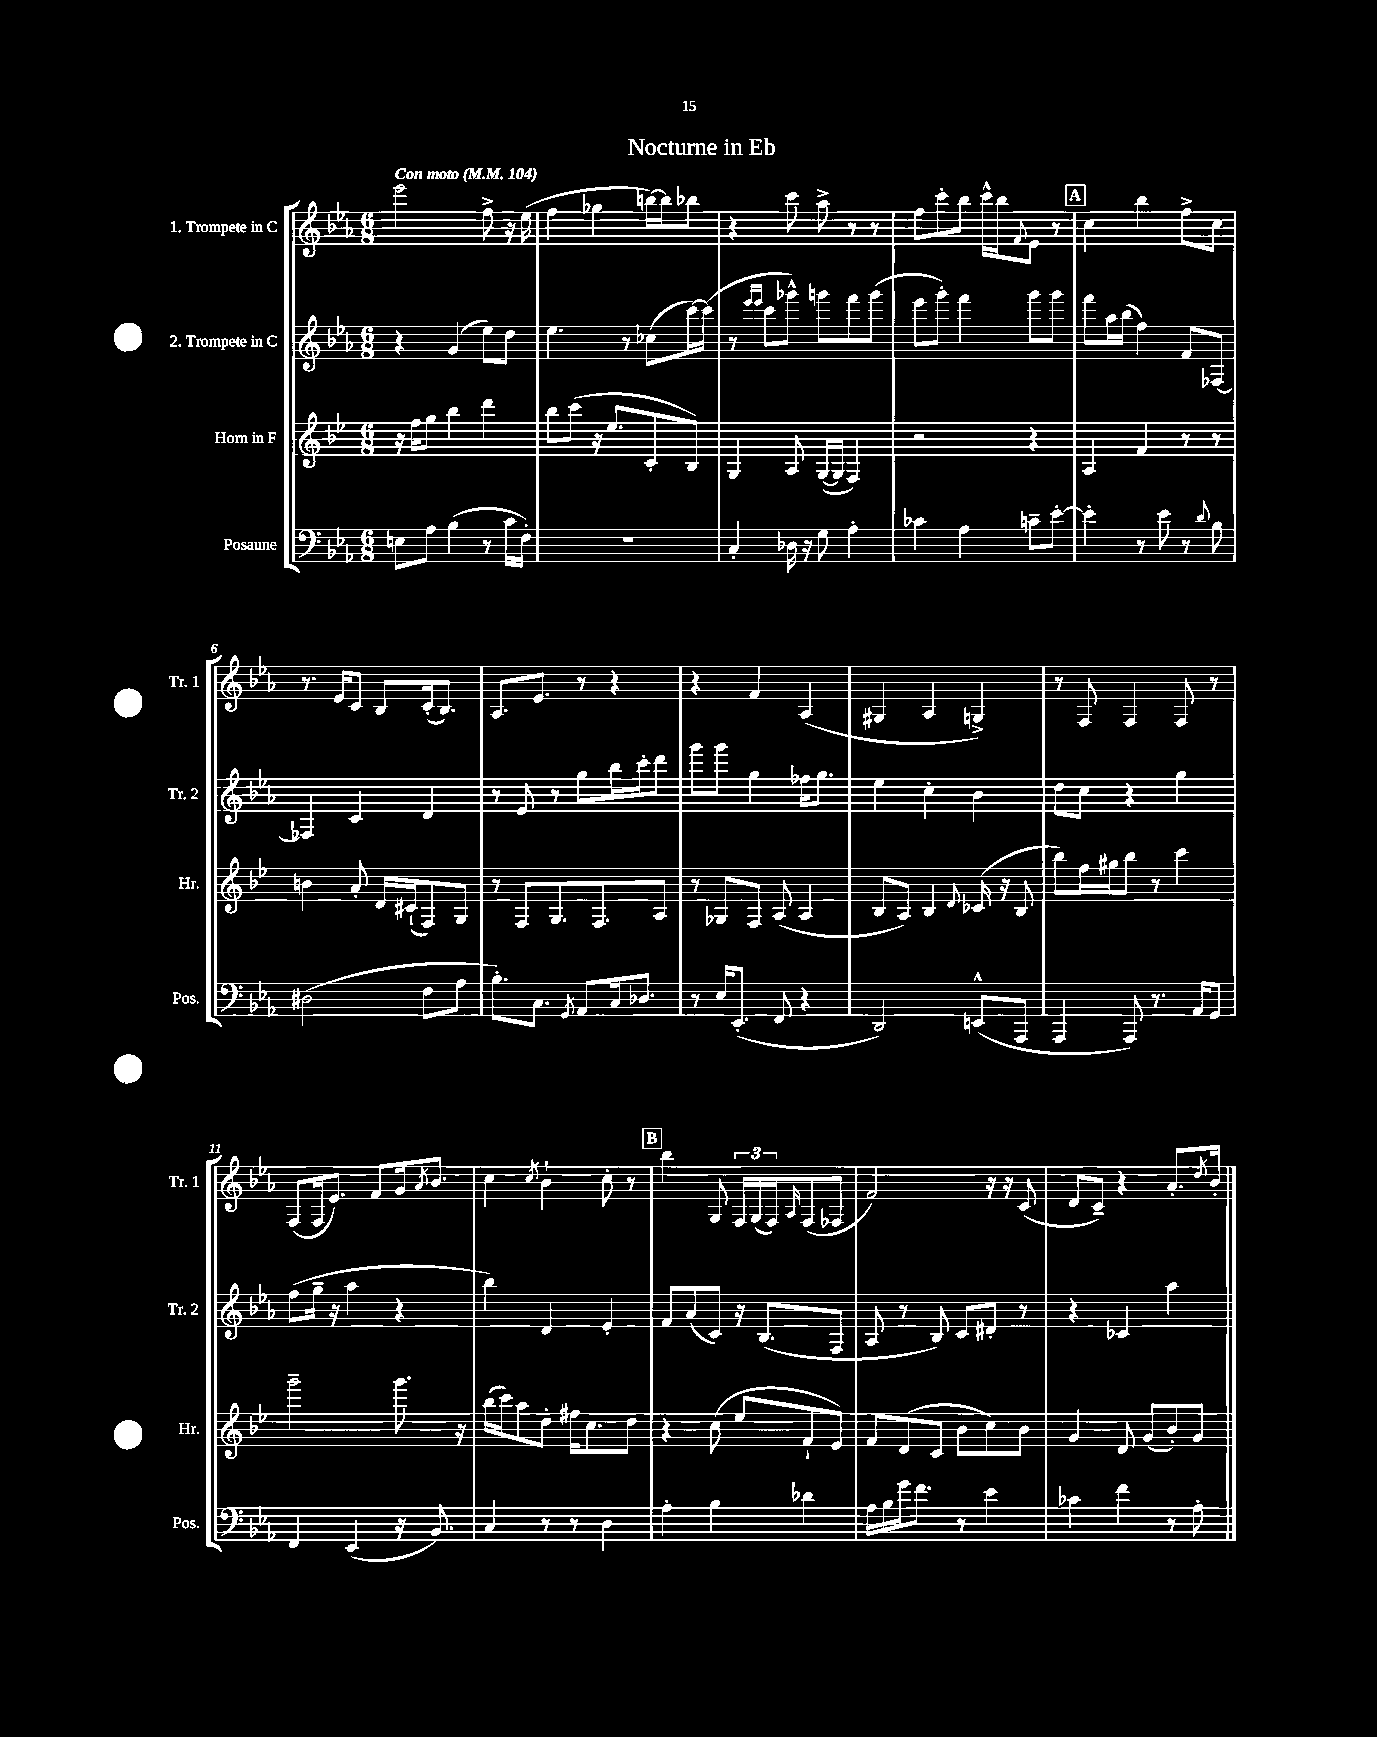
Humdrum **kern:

**kern	**kern	**kern	**kern
*part4	*part3	*part2	*part1
*staff4	*staff3	*staff2	*staff1
*I"Posaune	*I"Horn in F	*I"2. Trompete in C	*I"1. Trompete in C
*I'Pos.	*I'Hr.	*I'Tr. 2	*I'Tr. 1
*clefF4	*clefG2	*clefG2	*clefG2
*k[b-e-a-]	*k[b-e-]	*k[b-e-a-]	*k[b-e-a-]
*M6/8	*M6/8	*M6/8	*M6/8
*MM104	*MM104	*MM104	*MM104
=1	=1	=1	=1
!	!	!	!LO:TX:a:B:t=Con moto
8En\L	16r	4r	2eee-\
.	16ff\KL	.	.
8A-\J	8gg\J	.	.
(4B-\	4bb-\	(4g/	.
8r	4ddd\	8ee-\L)	8ff^\
16c\LL	.	8dd\J	16r
16F'\JJ)	.	.	(16ee-\
=2	=2	=2	=2
2.r	8bb-\L	4.ee-\	4ff\
.	(8ccc\J	.	.
.	16r	.	4gg-X\
.	8.ee-/L	.	.
.	.	8r	.
.	8c'/	(8cc-X\L	[16bbn\LL)
.	.	.	16bb\J]
.	8B-/J)	[16ccc\L)	8bb-X\J
.	.	(16ccc\JJ]	.
=3	=3	=3	=3
4C'/	4G/	8r	4r
.	.	16qqeee-/LL	.
.	.	16qqeee-/JJ	.
.	.	8ccc\L	.
16D-X\	8A/	8ggg-X^^\J)	8ccc\
16r	.	.	.
8G\	([16G/LL	8gggn\L	8aa-^\
.	16G/JJ]	.	.
4A-'\	4F/)	8fff\	8r
.	.	(8ggg\J	8r
=4	=4	=4	=4
4c-X\	2r	8eee-\L	8ff\L
.	.	8ggg'\J)	8ccc'\
4A-\	.	4fff\	8bb-\J
.	.	.	16ccc^^\LL
.	.	.	16bb-\J
.	.	.	8qqf/
8cn~\L	4r	8ggg\L	8e-\J
[8e-'\J	.	8ggg\J	8r
!!LO:REH:place=s1:t=A
=5	=5	=5	=5
4e-'\]	4A/	8fff\L	4cc\
.	.	16aa-\L	.
.	.	(16bb-\JJ	.
8r	4f/	4ff\)	4bb-\
8e-\	.	.	.
8r	8r	8f/L	8ff^\L
8qqd/	.	.	.
8B-\	8r	[8F-X/J	8cc\J
!!LO:LB:g=z
=6	=6	=6	=6
(2D#X\	4bn\	4F-X/]	8.r
.	.	.	16e-/KL
.	8a'/	4c/	8c/J
.	16d/LL	.	8B-/L
.	(16c#X`/J	.	.
8F\L	8F/)	4d/	(16c'/k
.	.	.	8.B-/J)
8A-\J	8G/J	.	.
=7	=7	=7	=7
8.B-'\L)	8r	8r	8.A-/L
.	8F/L	8e-/	.
8.C\J	.	.	8.e-/J
.	8.G/	8r	.
8qGG/	.	.	.
8AA-/L	.	8gg\L	8r
.	8.F/	.	.
16C/k	.	16bb-\L	4r
8.D-X/J	.	16ccc'\J	.
.	8A/J	8ddd\J	.
=8	=8	=8	=8
8r	8r	8ggg\L	4r
16E-/KL	8G-X/L	8ggg\J	.
(8.EE-'/J	.	.	.
.	8F/J	4gg\	4f/
8FF/	(8A/	.	.
4r	4A/	16ff-X\KL	(4A-/
.	.	8.gg\J	.
=9	=9	=9	=9
2DD/)	8B-/L	4ee-\	4G#X/
.	8A/J)	.	.
.	4B-/	4cc'\	4A-/
.	8qqd/	.	.
(8EEn^^/L	(16c-X/	4b-\	4Gn^/)
.	16r	.	.
8AAA-/J	8B-/	.	.
=10	=10	=10	=10
4AAA-/	8bb-\L)	8dd\L	8r
.	16ff\L	8cc\J	8F/
.	16gg#X\J	.	.
8AAA-/)	8bb-\J	4r	4F/
8.r	8r	.	.
.	4ccc\	4gg\	8F/
16AA-/KL	.	.	.
8GG/J	.	.	8r
!!LO:LB:g=z
=11	=11	=11	=11
4FF/	2ggg~\	(8ff\L	(8F/L
.	.	16gg~\Jk	16F/k
.	.	16r	8.e-/J)
(4EE-/	.	4aa-\	.
.	.	.	8f/L
16r	8.ggg\	4r	16g/k
.	.	.	8qa-/
8.BB-/)	.	.	8.b-/J
.	16r	.	.
=12	=12	=12	=12
4C/	(16bb-\LL	4bb-\)	4cc\
.	16ccc\J)	.	.
.	8aa\	.	.
.	.	.	8qcc/
8r	8dd'\J	4d/	4b-`\
8r	16ff#X\KL	.	.
.	8.cc\	.	.
4D\	.	4e-'/	8cc'\
.	8dd\J	.	8r
!!LO:REH:place=s1:t=B
=13	=13	=13	=13
4A-'\	4r	8f/L	4bb-\
.	.	(8a-/	.
4B-\	(8cc\	8c/J)	8G/
.	8ee-/L	16r	24F/LL
.	.	.	(24G/
.	.	(8.B-/L	.
.	.	.	24F/J)
.	.	.	16qqA-/
4d-X\	8f`/	.	(8F/
.	8e-/J)	8F/J	8F-X/J
=14	=14	=14	=14
16A-\LL	8f/L	8A-/	2f/)
16B-\	.	.	.
16g\J	(8d/	8r	.
8.f\J	.	.	.
.	8c/J	8B-/)	.
8r	8b-\L	8c/L	.
4e-\	8cc\)	8d#X'/J	16r
.	.	.	16r
.	8b-\J	8r	(8c/
=15	=15	=15	=15
4c-X\	4g/	4r	8d/L
.	.	.	8c~/J)
4f\	8d/	4c-X/	4r
.	(8g/L	.	.
8r	8b-'/)	4aa-\	8.a-'/L
8A-'\	8g/J	.	.
.	.	.	8qdd/
.	.	.	16b-'/Jk
==	==	==	==
*-	*-	*-	*-
